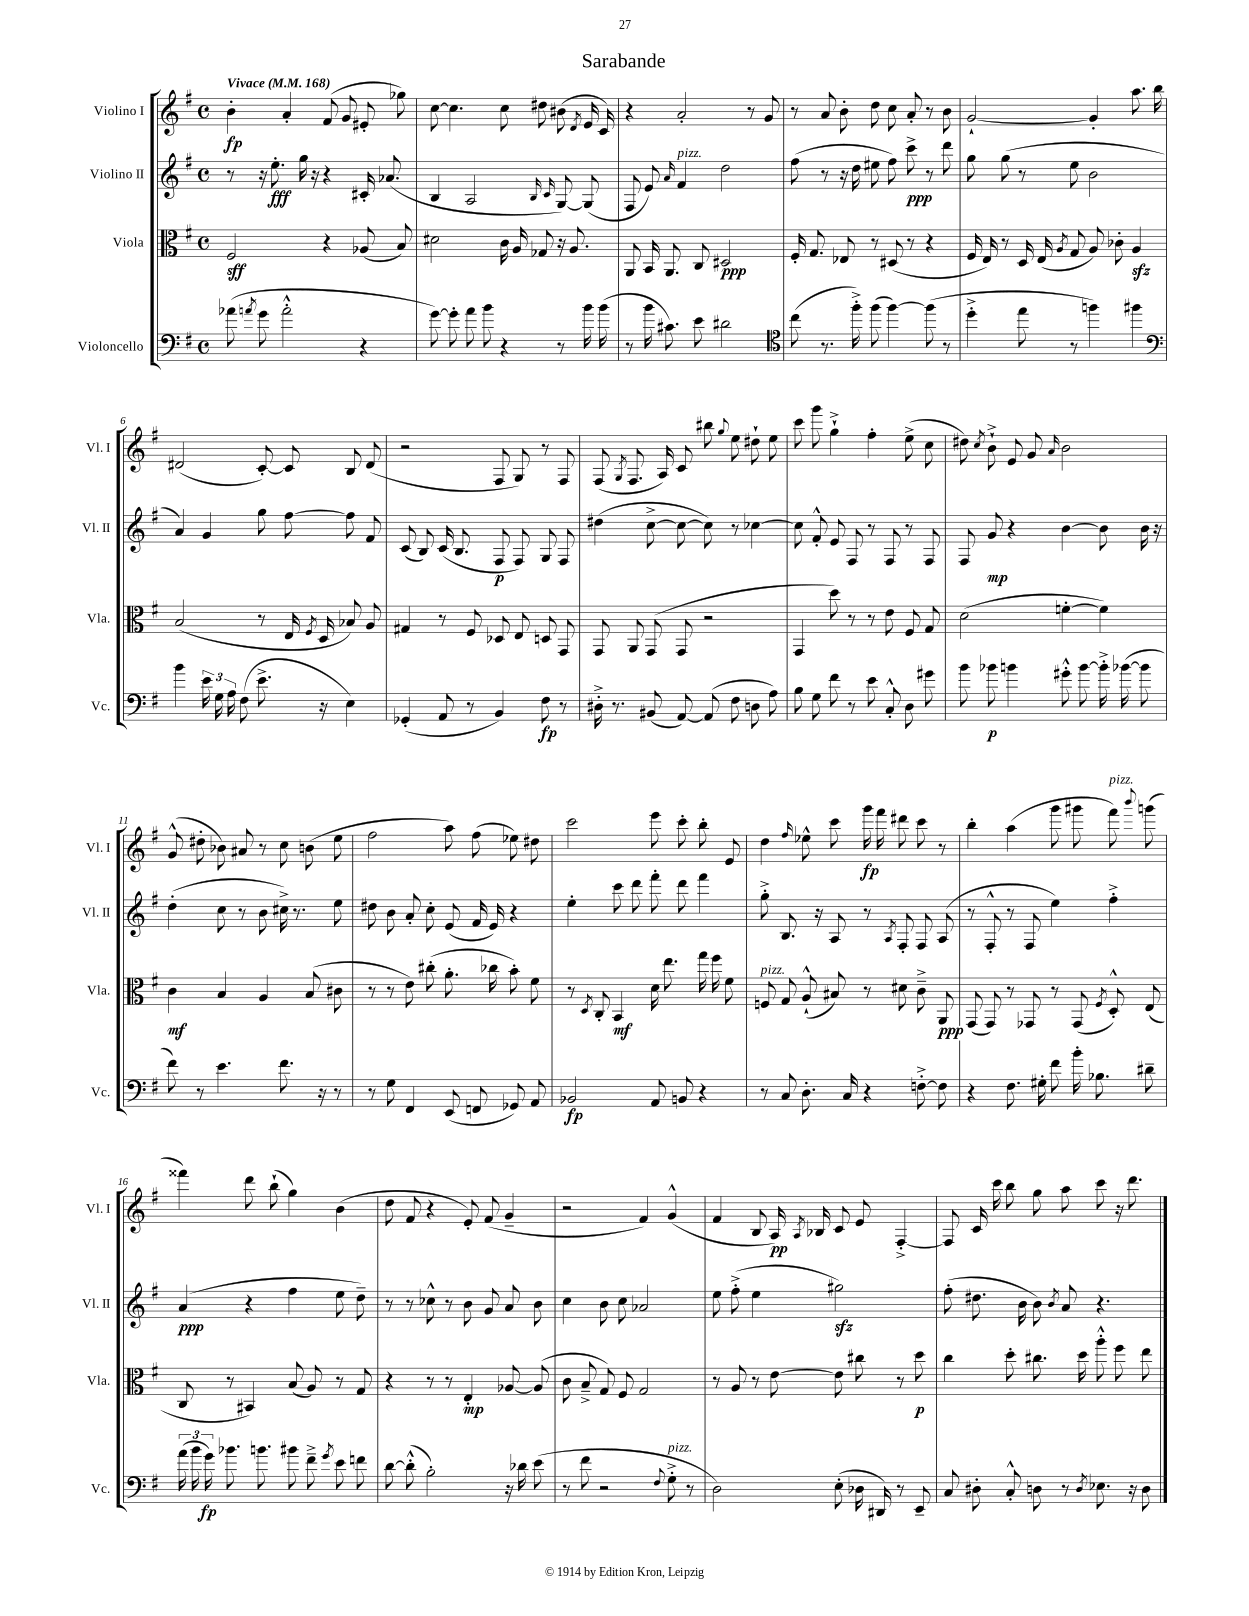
\header { title = "Sarabande" }
<<
\new StaffGroup <<
\new Staff = "s0" \with { instrumentName = "Violino I" shortInstrumentName = "Vl. I" } {
    \clef treble \key g \major \defaultTimeSignature \time 4/4 \tempo "Vivace" 4 = 168
    \autoBeamOff b'4-.\fp a'4-. fis'8( g'8 eis'8-. ges''8) |
    c''8~ c''4. c''8 dis''8 bis'8( \acciaccatura { d'8 } e'16 c'16) |
    r4 a'2-. r8 g'8 |
    r8 a'8 b'8-. d''8 c''8 a'8-. r8 b'8 |
    g'2~-! g'4-. a''8. b''16 |
    dis'2( c'8~-.) c'8 b8 dis'8( |
    r2 fis8 g8) r8 fis8 |
    fis8( \acciaccatura { g8 } fis8. a16) c'8 bis''8 \appoggiatura { g''8 } e''8 dis''8-! e''8 |
    c'''8 g'''8 g''4-!-> fis''4-. e''8->( c''8 |
    dis''8) \acciaccatura { c''8 } b'8-!-> e'8 g'8 \grace { a'16 } b'2 |
    g'8-^( dis''8-. bes'8) ais'8 r8 c''8 b'8( e''8 |
    fis''2 a''8) fis''8( ees''8) dis''8 |
    c'''2 e'''8 c'''8-. b''8-. e'8 |
    d''4 \grace { fis''16 } ees''8-^ c'''8 g'''16\fp fis'''16 dis'''8 c'''8 r8 |
    b''4-. a''4( g'''8 gis'''8 fis'''8^\markup { \italic "pizz." }) \appoggiatura { b'''8 } g'''8( |
    fisis'''4) d'''8 b''8-!( g''4) b'4( |
    d''8 fis'8 r4 e'8-.) fis'8( g'4-- |
    r2 fis'4) g'4-^( |
    fis'4 b8 a16\pp) \acciaccatura { a8 } bes16 c'8 e'8 fis4~-.-> |
    fis8 c'16 c'''16 b''8 g''8 a''8 c'''8 r16 d'''8. \bar "|." |
}
\new Staff = "s1" \with { instrumentName = "Violino II" shortInstrumentName = "Vl. II" } {
    \clef treble \key g \major \defaultTimeSignature \time 4/4
    \autoBeamOff r8 r16 e''8.-.\fff g''16 r16 r4 cis'16-. aes'8.( |
    b4 a2 \grace { b16 c'16 } g8~) g8( |
    fis8 e'8) \grace { a'16 } fis'4^\markup { \italic "pizz." } d''2 |
    fis''8( r8 r16 d''16 eis''8 fis''8) c'''8->\ppp r8 d'''8 |
    g''8 g''8( r8 e''8 b'2 |
    a'4) g'4 g''8 fis''8~ fis''8 fis'8 |
    c'8( b8) c'16( b8. fis8\p fis8) g8 fis8 |
    dis''4( c''8~-> c''8~ c''8) r8 ces''4~ |
    ces''8 fis'8-.-^ e'8 fis8 r8 fis8 r8 fis8 |
    fis8 g'8\mp r4 b'4~ b'8 b'16 r16 |
    d''4-.( c''8 r8 b'8 cis''16->) r8. e''8 |
    dis''8 b'8 a'8-. c''8-. e'8( fis'16 e'16) r4 |
    e''4-. c'''8 d'''8 fis'''8-. d'''8 fis'''4 |
    g''8-.-> b8. r16 a8 r8 \acciaccatura { a8 } fis8-. fis8 a8( |
    r8 fis8-.-^ r8 fis8 e''4) fis''4-.-> |
    a'4\ppp( r4 fis''4 e''8 d''8--) |
    r8 r8 ces''8-^ r8 b'8 g'8 a'8 b'8 |
    c''4 b'8 c''8 aes'2 |
    e''8 fis''8-.->( e''4 gis''2\sfz) |
    fis''8-.( dis''8. b'16 b'8) \acciaccatura { b'8 } a'8 r4. \bar "|." |
}
\new Staff = "s2" \with { instrumentName = "Viola" shortInstrumentName = "Vla." } {
    \clef alto \key g \major \defaultTimeSignature \time 4/4
    \autoBeamOff fis2\sff r4 aes8( b8) |
    dis'2 c'16 a16 ges8 r16 a8. |
    a,8 b,16 a,8. c8 dis2\ppp |
    fis16-. g8. ees8 r8 dis8( r8 r4 |
    fis16 e16) r8 d16 e16( \acciaccatura { a8 } g8 a8) ces'8-. a4\sfz |
    b2( r8 e16 \acciaccatura { fis8 } d16 bes8) a8 |
    gis4 r8 fis8 des8 e8 d8 g,8 |
    g,8 a,8 g,8( g,8 r2 |
    g,4 d''8) r8 r8 e'8 fis8 g8 |
    d'2( f'4~-. f'4) |
    c'4\mf b4 a4 b8( cis'8 |
    r8 r8 e'8) cis''8-.( a'8.-. ces''16 b'8-.) fis'8 |
    r8 \acciaccatura { d8 } c8-. b,4\mf d'16 e''8. g''16 fis''16 fis'8 |
    f8^\markup { \italic "pizz." } g8 a8-!-^( bis8) r8 dis'8 c'8---> a,8\ppp |
    g,8( g,8) r8 ges,8 r8 ges,8( \acciaccatura { fis8 } d8-.-^) e8( |
    c8 r8 bis,4) b8( a8) r8 g8 |
    r4 r8 r8 e4-.\mp aes8~ aes8( |
    c'8 b8---> g8) fis8 g2 |
    r8 a8 r8 e'8~ e'8 cis''8 r8 d''8\p |
    c''4 d''8-. cis''8. d''16 a''8-.-^ fis''8 e''8 \bar "|." |
}
\new Staff = "s3" \with { instrumentName = "Violoncello" shortInstrumentName = "Vc." } {
    \clef bass \key g \major \defaultTimeSignature \time 4/4
    \autoBeamOff aes'8( \acciaccatura { a'8 } g'8 a'2-.-^ r4 |
    g'8~) g'8-. a'8 b'8 r4 r8 b'16 b'16( |
    r8 b'16 cis'8.) e'8 dis'2 |
    \clef tenor c''8( r8. fis''16-.->) fis''8( fis''4~) fis''8( r8 |
    d''4-.-> e''8 r8 f''4) fis''4 |
    \clef bass b'4 \tuplet 3/2 { e'16 g16 a16 } fis8( e'8.-> r16 e4) |
    ges,4-.( a,8 r8 b,4) fis8\fp r8 |
    dis16-.-> r8. bis,8( a,8~) a,8( fis8 d8 a8) |
    b8 g8 fis'8 r8 e'8 c8-.-^ d8 gis'8 |
    b'8 bes'8\p b'4 gis'8-.-^ b'8~ b'16-.-> bes'16~( bes'8 |
    fis'8) r8 e'4. fis'8. r16 r8 |
    r8 g8 fis,4 e,8( f,8 ges,8) a,8 |
    bes,2\fp a,8 b,8 r4 |
    r8 c8 d8.-. c16 r4 f8~-.-> f8 |
    r4 fis8. gis16-. fis'8 b'16-. bes8. dis'8-- |
    \tuplet 3/2 { a'16( b'16 g'16\fp) } bes'8. b'8. bis'8 fis'8---> \acciaccatura { g'8 } e'8 f'8 |
    d'8~ d'8-.-^( b2-.) r16 des'16 e'8( |
    r8 fis'8 r2 \appoggiatura { fis8 } g8-.->^\markup { \italic "pizz." } r8 |
    d2) e8-.( des16 dis,16) r8 e,8-- |
    c8 dis8-. c8-.-^ d8 r8 \acciaccatura { d8 } ees8. r16 d8 \bar "|." |
}
>>
>>
